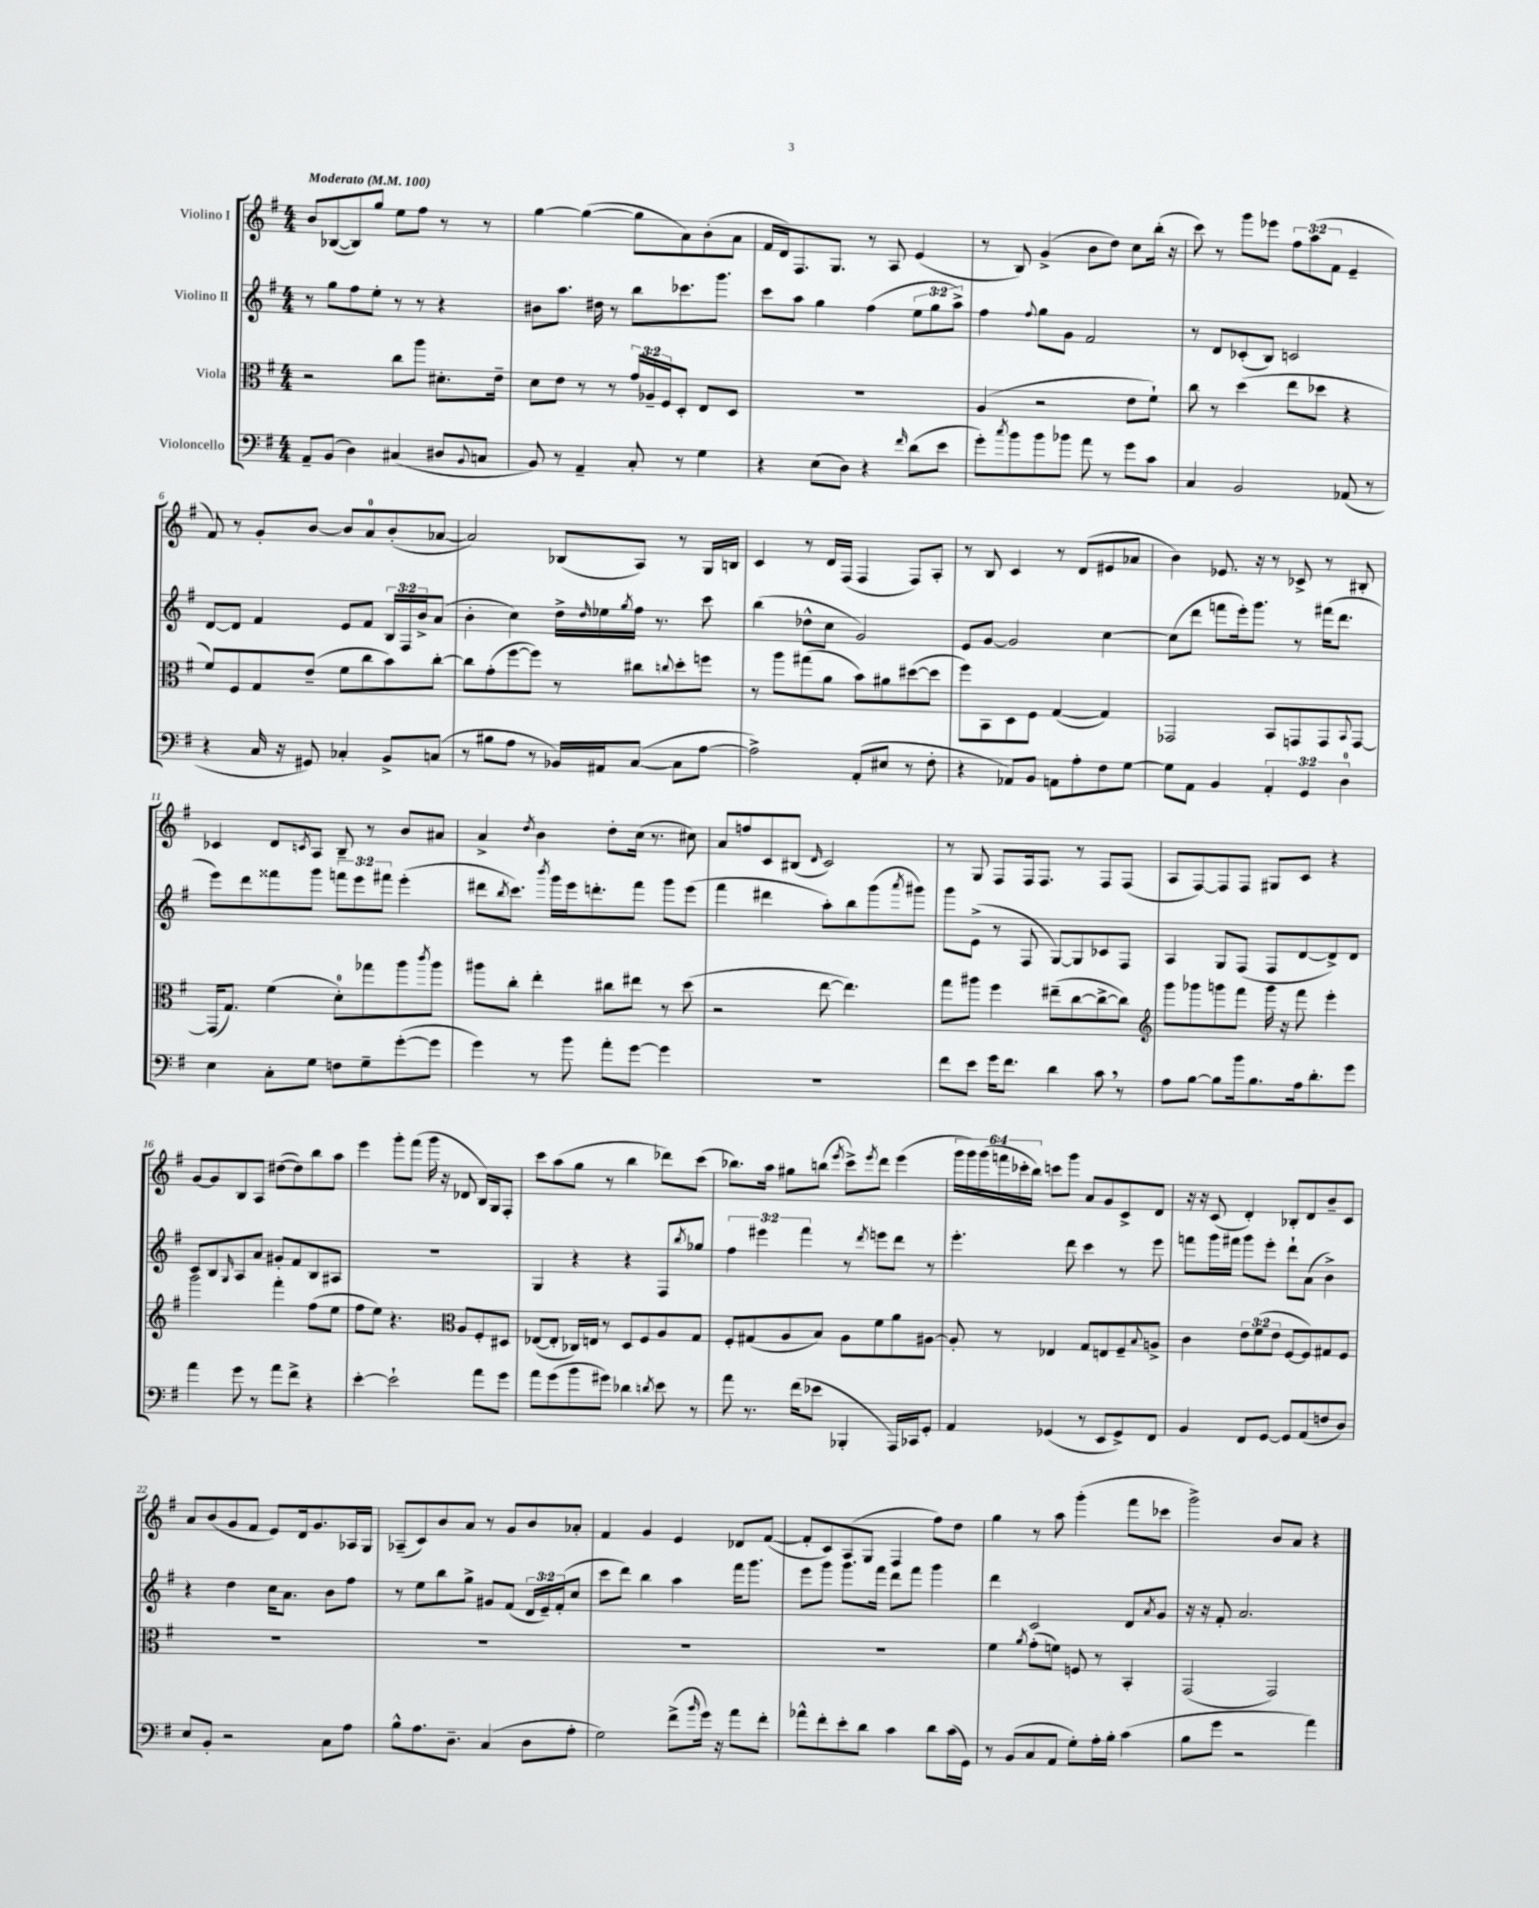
<<
\new StaffGroup <<
\new Staff = "s0" \with { instrumentName = "Violino I" } {
    \clef treble \key g \major \numericTimeSignature \time 4/4 \override Staff.TupletNumber.text = #tuplet-number::calc-fraction-text \tempo "Moderato" 4 = 100
    b'8 bes8~( bes8) g''8 e''8 fis''8 r8 r8 |
    g''4~ g''4~( g''8 a'8) b'8-.( a'8 |
    fis'16 d'16) fis8. g8. r8 a8 e'4( |
    r8 b8) g'4->( b'8 d''8) c''8 b''16-.( r16 |
    c'''8) r8 g'''8 ees'''8 \tuplet 3/2 { fis''8 a''8( fis'8 } e'4-- |
    fis'8) r8 g'8-. b'8~ b'8 a'8-0 b'8-.( aes'8~ |
    aes'2) bes8( a8) r8 g16 b16 |
    c'4 r8 d'16 fis16( fis4 fis8) a8-. |
    r8 b8 c'4 r8 d'8( eis'8 aes'8 |
    b'4) ees'8. r16 r8 ces'8-> r8 bis8-. |
    ces'4 d'8 \acciaccatura { c'8 } a8 b8-- r8 b'8 ais'8 |
    a'4-> \acciaccatura { d''8 } b'4 d''8-. c''16( r8. cis''8) |
    a'8 f''8 c'8 bis8( \grace { d'16 } c'2) |
    r8 g8 fis8 fis16 fis8. r8 fis8 fis8( |
    a8 fis8~) fis8 fis8 gis8 c'8 r4 |
    g'8~ g'8 b8 a8 dis''8~( dis''8) b''8 a''8 |
    e'''4 g'''8-. fis'''8( g'''16 r16 des'8 b16) g16 fis8-. |
    c'''8 a''8( g''8 r8 b''4 des'''8) c'''8( |
    bes''8.) a''16 gis''8 b''8( \acciaccatura { e'''8 } c'''8->) \acciaccatura { e'''8 } d'''8 e'''4( |
    \tuplet 6/4 { g'''16 g'''16) g'''16( f'''16 ces'''16-. b''16) } c'''8 g'''8 a'8 g'8 c'8-> d'8 |
    r16 r16 c'8( d'4-.) bes8-. d'8 b'8-- c'8 |
    a'8 b'8( g'8 fis'8 e'8) d'16 g'8. aes16 g16 |
    aes8--( c'8) b'8 a'8 r8 g'8 b'8 aes'8-. |
    fis'4 g'4 e'4 des'8 fis'8~( |
    fis'8-. c'8) a8( g8 fis4 fis''8) d''8 |
    g''4 r8 a''8 g'''4-.( fis'''8 ces'''8 |
    g'''2->) b'8 a'8 r4 \bar "|." |
}
\new Staff = "s1" \with { instrumentName = "Violino II" } {
    \clef treble \key g \major \numericTimeSignature \time 4/4 \override Staff.TupletNumber.text = #tuplet-number::calc-fraction-text
    r8 g''8 fis''8 e''8-. r8 r8 r4 |
    bis'8 a''8. dis''16 r8 b''8 ces'''8. g'''8. |
    c'''8 a''8 g''4 fis''4( \tuplet 3/2 { e''8 g''8 a''8->) } |
    fis''4 \appoggiatura { fis''8 } g''8 g'8 fis'2 |
    r8 d'8 ces'8-.( b8) c'2 |
    d'8~ d'8 fis'4 e'8 fis'8 \tuplet 3/2 { b16 fis16 b'16-> } a'8( |
    b'4-. c''4) d''16-> \grace { d''16 } ees''16 \acciaccatura { g''8 } fis''16 r8. c'''8 |
    b''4( des''8-^ c''8 g'2) |
    e'8 g'8~ g'2 c''4~ |
    c''8( d'''8 f'''8 e'''16-.) g'''8. r8 fis'''16( d'''8. |
    e'''8) d'''8 fisis'''8 g'''8 \tuplet 3/2 { f'''8 e'''8 fis'''8 } e'''4-.( |
    dis'''8 \acciaccatura { b''8 } c'''8.) \acciaccatura { b'''8 } g'''16 e'''16 d'''8.-. fis'''8 g'''8 e'''8( |
    fis'''4 dis'''4 a''8-.) b''8 g'''8( \acciaccatura { a'''8 } gis'''8) |
    g'''8 e'8->( r8 fis8 g8~) g8 ces'8 fis8 |
    a4 g8 fis8( fis8 d'8~ d'8->) d'8 |
    c'8 b8 \grace { g16 } a8 a'8 gis'8-. fis'8 b8 ais8 |
    R1 |
    g4 r4 r4 fis8 \acciaccatura { b''8 } ges''8 |
    \tuplet 3/2 { fis''4 eis'''4 fis'''4 } r8 \acciaccatura { d'''8 } e'''8 d'''8 r8 |
    e'''4.-. d'''8 c'''4 r8 e'''8 |
    f'''8 g'''16 fis'''16 g'''8 e'''8-. d'''8-! a'8( b'4->) |
    r4 d''4 c''16 a'8. b'8 fis''8 |
    r8 e''8 b''8 g''8-> gis'8 fis'8( \tuplet 3/2 { d'16 e'16--) fis'16-.( } c''8 |
    c'''8 d'''8) b''4 a''4 fis'''16 g'''8. |
    e'''8 g'''8 g'''8. fis'''16 d'''8 fis'''8 g'''4 |
    d'''4 c'2 d'8 \acciaccatura { a'8 } g'8 |
    r16 r16 fis'8-. a'2. \bar "|." |
}
\new Staff = "s2" \with { instrumentName = "Viola" } {
    \clef alto \key g \major \numericTimeSignature \time 4/4 \override Staff.TupletNumber.text = #tuplet-number::calc-fraction-text
    r2 c''8 a''8 dis'8.-. e'16-- |
    d'8 e'8 r8 r8 \tuplet 3/2 { g'16 aes16-- fis16 } d8-. e8 d8 |
    R1 |
    a4( r2 e'8 fis'8-!) |
    c''8 r8 d''4( e''8 des''8 r4 |
    fis'8) fis8 g8 e'8--( fis'8 c''8 b'8) c''8~-. |
    c''8 g'8-.( fis''8~ fis''8) r8 cis''8 \appoggiatura { c''8 } d''8-. f''8 |
    r8 a''8 gis''8( a'8 b'8) ais'8 dis''8~( dis''8 |
    fis''8) b,8 d8 fis8 g4~( g4) |
    ges,2 b,8 g,8 g,8 \appoggiatura { b,8 } g,8~ |
    g,16( g8.) fis'4( d'8-0-.) ges''8 a''8 \acciaccatura { c'''8 } a''8 |
    ais''8 c''8-. e''4-. cis''8 eis''8 r8 d''8( |
    r2 e''8~ e''4.) |
    g''8 ais''8 fis''4 eis''8--( c''8~ c''8~-> c''8) |
    \clef treble g'''8 ges'''8 g'''8 fis'''8 g'''16 r16 fis'''8 e'''4-. |
    g'''2 fis'''4-. fis''8( e''8 |
    fis''8 e''8) r4. \clef alto a8 fis8-. dis8 |
    ees8~( ees8-. ces16) e16 r8 d8 fis8 a8 g8 |
    fis8-. gis8( a8 b8) a8 fis'8 a'8 ais8~ |
    ais8-. r8 ees4 g8 e8 fis8-- \appoggiatura { b8 } a8-> |
    c'4 \tuplet 3/2 { e'8 fis'8( e'8 } fis8~ fis8) gis8 fis8 |
    R1 |
    R1 |
    R1 |
    R1 |
    fis'4 \acciaccatura { a'8 } g'8-.( f'8) f8 r8 b,4-. |
    g,2( g,2) \bar "|." |
}
\new Staff = "s3" \with { instrumentName = "Violoncello" } {
    \clef bass \key g \major \numericTimeSignature \time 4/4 \override Staff.TupletNumber.text = #tuplet-number::calc-fraction-text
    a,8-- b,8( d4) cis4( dis8 \appoggiatura { b,8 } c8 |
    b,8) r8 a,4-- c8-. r8 g4 |
    r4 e8( d8) r4 \grace { fis'16 } d'8( e'8 |
    g'8-.) \acciaccatura { c''8 } b'8 b'8 bes'8 a'8 r8 g'8 c'8 |
    c4 b,2 aes,8( r8 |
    r4 c16 r16 gis,8) ces4-. b,8-> c8( |
    r8 bis8 a8 r8 bes,16) ais,16 c8~( c8 a8~ |
    a2->) a,8-.( eis8 r8 fis8-. |
    r4 aes,8) b,8 a,8 a8-. fis8 g8~ |
    g8 a,8 b,4 \tuplet 3/2 { a,4-. g,4 d4-0 } |
    e4 c8-. g8 f8 g8-- g'8~-.( g'8 |
    g'4) r8 b'8 a'8-. g'8~ g'4 |
    R1 |
    fis'8 e'8 g'16 fis'8. d'4 c'8 \breathe r8 |
    a8 b8~ b8 b'16 b8. a16 d'8.-. g'8 |
    a'4 g'8 r8 a'8 fis'8-> r4 |
    e'4~-. e'2-! a'8 g'8 |
    a'8 g'8( b'8 gis'8) des'4 \acciaccatura { d'8 } e'8 r8 |
    a'8 r8. fis'16( ees'8 bes,,4-. a,,16) ces,16 g,8-. |
    a,4 ges,4( r8 e,8 ges,8->) fis,8 |
    b,4 fis,8 g,8~ g,8 a,8( f8 d8) |
    e8 b,8-. r2 c8 a8 |
    b8-^ a8. d8.-- c4( d8 a8-. |
    g2) fis'8->( \grace { b'16 } g'16) r16 a'8 fis'8-. |
    aes'8-^ fis'8-. e'8-. d'8 c'4 d'8 c'16( g,16) |
    r8 b,8( c8 a,8 g8-.) a16-. b16-. c'4( |
    b8 g'8 r2 a'4) \bar "|." |
}
>>
>>
